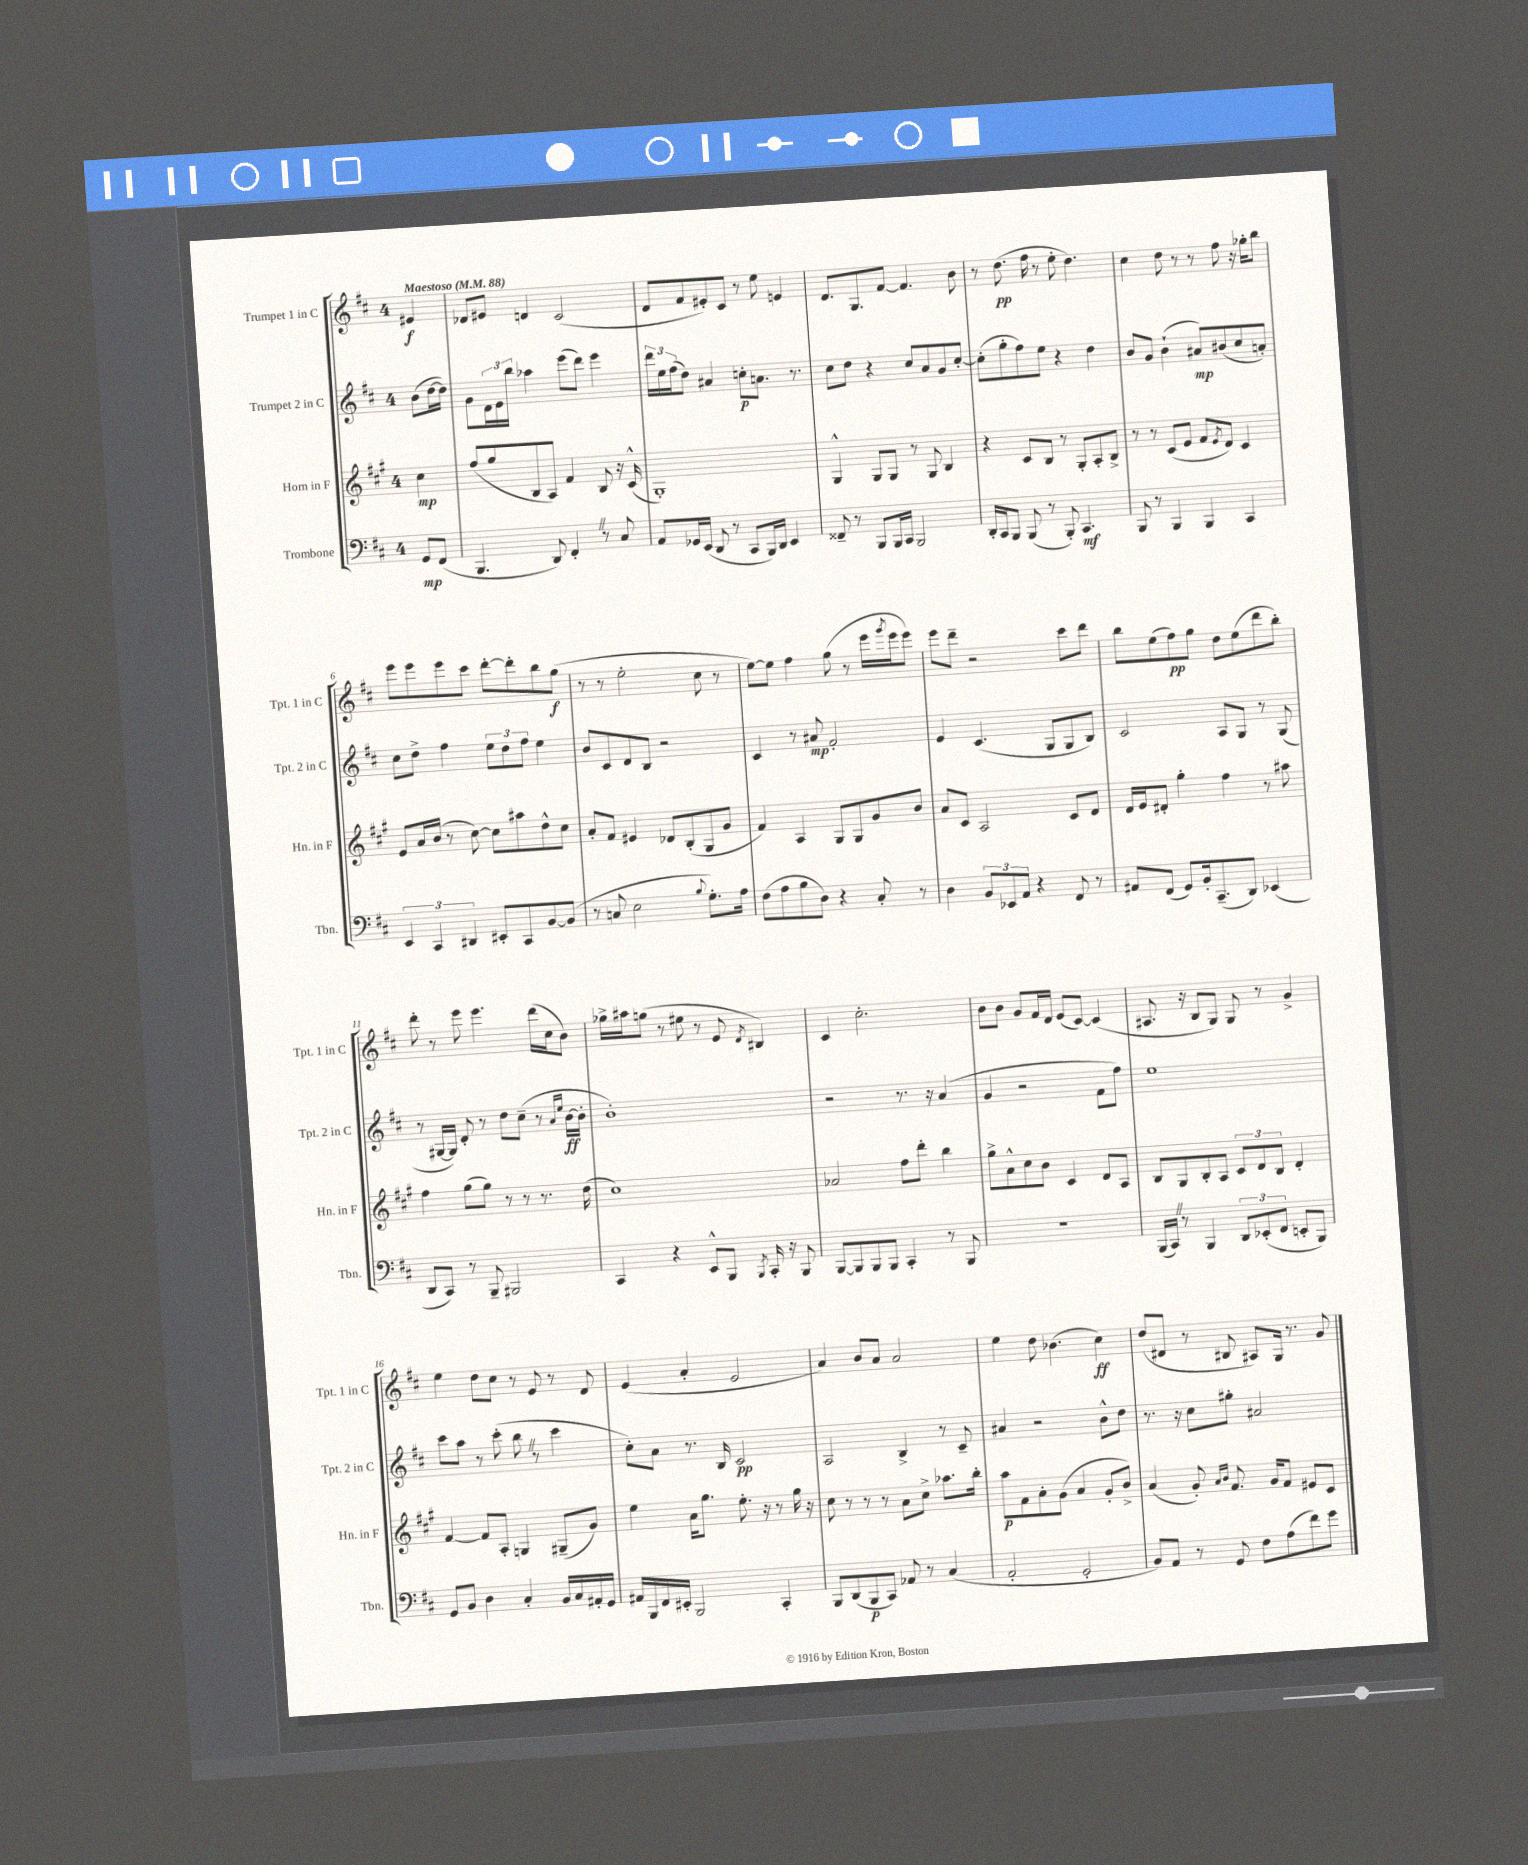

**kern	**kern	**kern	**kern
*staff4	*staff3	*staff2	*staff1
*clefF4	*clefG2	*clefG2	*clefG2
*k[f#c#]	*k[f#c#g#]	*k[f#c#]	*k[f#c#]
*M4/4	*M4/4	*M4/4	*M4/4
*MM88	*MM88	*MM88	*MM88
8GG	4cc#	(8b	4e#
(8FF#	.	[16dd	.
.	.	16dd])	.
=	=	=	=
4.BBB	(8ff#	8g	8d-
.	8gg#	24d	8e#
.	.	24e	.
.	.	24bb	.
.	8B	4aa-	4d
8DD)	8A)	.	.
4FF#'	4f#	(8eee	(2c#
.	.	8ddd)	.
8r	8B	4eee	.
8C#	16r	.	.
.	(16c#^^	.	.
=	=	=	=
8AA	1G#')	24ddd	8d
.	.	24ee	.
.	.	(24ff#	.
16GG-	.	8dd)	8f#
(16EE	.	.	.
8DD	.	4a#	8e#')
8r	.	.	8c#
8CC#	.	8cc'	8r
16BBB)	.	8.a	8ee
16DD	.	.	.
4EE	.	.	4e
.	.	8.r	.
=	=	=	=
8FF##~	4G#^^	8cc#	8.d
8r	.	8dd	.
.	.	.	8.G
8BBB	8G#	4r	.
16BBB	8G#	.	[8f#
16CC#	.	.	.
2BBB	8r	8cc#	4.f#]
.	8G#	8a	.
.	4B	8g	.
.	.	[8cc#'	8b
=	=	=	=
16DD'	4r	(8cc#']	8r
16CC#	.	.	.
8BBB	.	8gg'	(8.dd
(8BBB	8c#	8ff#)	.
.	.	.	16ff#
8r	8B	8ee	8r
8BBB')	8r	4r	8ee'
4.CC#	8G#'	.	4.dd)
.	8A'	4dd	.
.	8B^	.	.
=	=	=	=
8BBB	8r	8b	4cc#
8r	8r	8g	.
4BBB	(8c#	(4b`	8dd
.	8e	.	8r
4BBB	8f#	8a#)	8r
.	8qe	.	.
.	8d)	(8b#	8ff#
4CC#	4c#	8cc#	16r
.	.	.	16gg-'
.	.	8a')	8bb
=	=	=	=
6EE	8e	8cc#	8eee
.	16a	8dd^	8eee
6CC#	.	.	.
.	(16b	.	.
.	8r	4ff#	8eee
6DD#	.	.	.
.	[8cc#)	.	8ccc#
8EE#'	8cc#]	12ee	[8ddd'
.	.	12dd	.
8CC#	8aa#	.	8ddd']
.	.	12ff#	.
[8BB	8dd^^	4ee	8bb
(8BB]	8cc#	.	(8gg
=	=	=	=
8r	8a'	8b	8r
8C	8f#	8c#	8r
2E	4e#	8d	2ee'
.	.	8B	.
.	8d-	2r	.
.	(8B'	.	.
8qqB	.	.	.
8.G')	8G#	.	8cc#
.	8g#	.	8r
16A	.	.	.
=	=	=	=
(8F#	4f#)	4c#	[8ee)
8A	.	.	8ee]
8B	4A	8r	4ff#
8D)	.	8a#	.
4r	8G#	2f#'	(8gg
.	8G#	.	8r
8C#'	8g#	.	16eee
.	.	.	8qggg
.	.	.	16eee
8r	8b	.	8eee)
=	=	=	=
4D	8a	4e	8eee
.	8c#	.	8ddd~
12BB	2A	(4.c#	2r
12EE-	.	.	.
12AA	.	.	.
4r	.	.	.
.	.	8G	.
8FF#	8c#	8G	8ccc#
8r	8d	8B)	8ddd
=	=	=	=
8AA#	16d	2c#	8bb
.	16e	.	.
(8FF#	8d#'	.	(8ee
8GG)	4gg#'	.	8ff#)
16BB'	.	.	8gg
(8.CC#~	.	.	.
.	4ff#	8A	8dd
8DD)	.	8G	(8ee
(4EE-	8r	8r	8ddd
.	8aa#	(8G	8bb')
=	=	=	=
8DD	4ff#	8r	8ddd'
8CC#)	.	[16G#	8r
.	.	16G#])	.
8r	(8gg#	8d'	8eee
8BBB~	8gg#)	8r	4.eee
2BBB#	8r	8dd	.
.	8r	(8cc#~	.
.	8.r	8r	(16ddd
.	.	.	16cc#
.	.	16qqa	.
.	.	16qqee	.
.	.	[16b	8b)
.	(16dd	16b']	.
=	=	=	=
4CC#	1cc#)	1b')	16gg-^
.	.	.	16aa#
.	.	.	(8gg
4r	.	.	8r
.	.	.	8ee#
8EE^^	.	.	8r
8BBB	.	.	8e
8qBBB	.	.	8qd
16CC#'	.	.	4B#)
16r	.	.	.
8BBB	.	.	.
=	=	=	=
[8BBB	2a-	2r	4c#
8BBB]	.	.	.
8BBB	.	.	2.cc#'
8BBB	.	.	.
4CC#'	8ff#	8.r	.
.	8ddd'	.	.
.	.	16r	.
8r	4bb	(4a	.
8BBB	.	.	.
=	=	=	=
1r	8gg#^	4g	8b
.	8a^^	.	8b
.	8cc#	2r	8g
.	8b	.	16f#
.	.	.	16d
.	4c#	.	(8e
.	.	.	[8c#)
.	8d	8f#	(4c#]
.	8A	8ff#)	.
=	=	=	=
(16BBB	8B	1ee	8.A#
16CC#)	.	.	.
8r	8G#	.	.
.	.	.	16r
4BBB	8B'	.	8B
.	8A	.	8G)
12DD	12c#	.	8G
(12EE-'	12d	.	.
.	.	.	8r
12FF#	12B	.	.
8EE'	4d'	.	4g^
8BBB)	.	.	.
=	=	=	=
8GG	[4f#	8ccc#	4ee
8BB	.	8aa	.
4D	8f#]	8r	8dd
.	8A'	(8ccc#'	8cc#
4C#'	4G	8bb	8r
.	.	8r	8e
16BB	(8G#~	4ccc#	8r
16C#	.	.	.
16AA#'	8g#)	.	8d
16GG	.	.	.
=	=	=	=
16AA#	4ee	8cc#')	(4e
16BBB	.	.	.
16FF#	.	8a	.
16EE#'	.	.	.
2BBB	16a	8.r	4a'
.	8.gg#	.	.
.	.	16B	.
.	8.ee'	2c#	2e
.	16r	.	.
4CC#'	8r	.	.
.	16gg#	.	.
.	16r	.	.
=	=	=	=
8BBB	8cc#	2A	4a)
(8DD	8r	.	.
8BBB	8r	.	8b
8CC#)	8r	.	8a
8AA-	8a	4B^	2a
8r	8cc#^	.	.
(4C#	8.aa-	8r	.
.	.	8c#~	.
.	16bb'	.	.
=	=	=	=
2AA'	8aa	4a#	4ee
.	8f#	.	.
.	8a'	2r	8dd
.	(8g#	.	(4.b-
2GG'	4a	.	.
.	8g#'	8b^^	4cc#)
.	8b^)	8dd	.
=	=	=	=
8BB)	(4a	8.r	(8dd
8AA	.	.	8d#
.	.	16r	.
8r	8g#')	8cc#	8r
.	16qqa	.	.
.	16qqb	.	.
8GG	8.f#	8gg#'	8B#
8F#	.	2a#	8A#)
.	16g#	.	.
(8A	8f#	.	16G
.	.	.	8.r
8f#)	8e#	.	.
8g	8c#	.	8g
==	==	==	==
*-	*-	*-	*-
